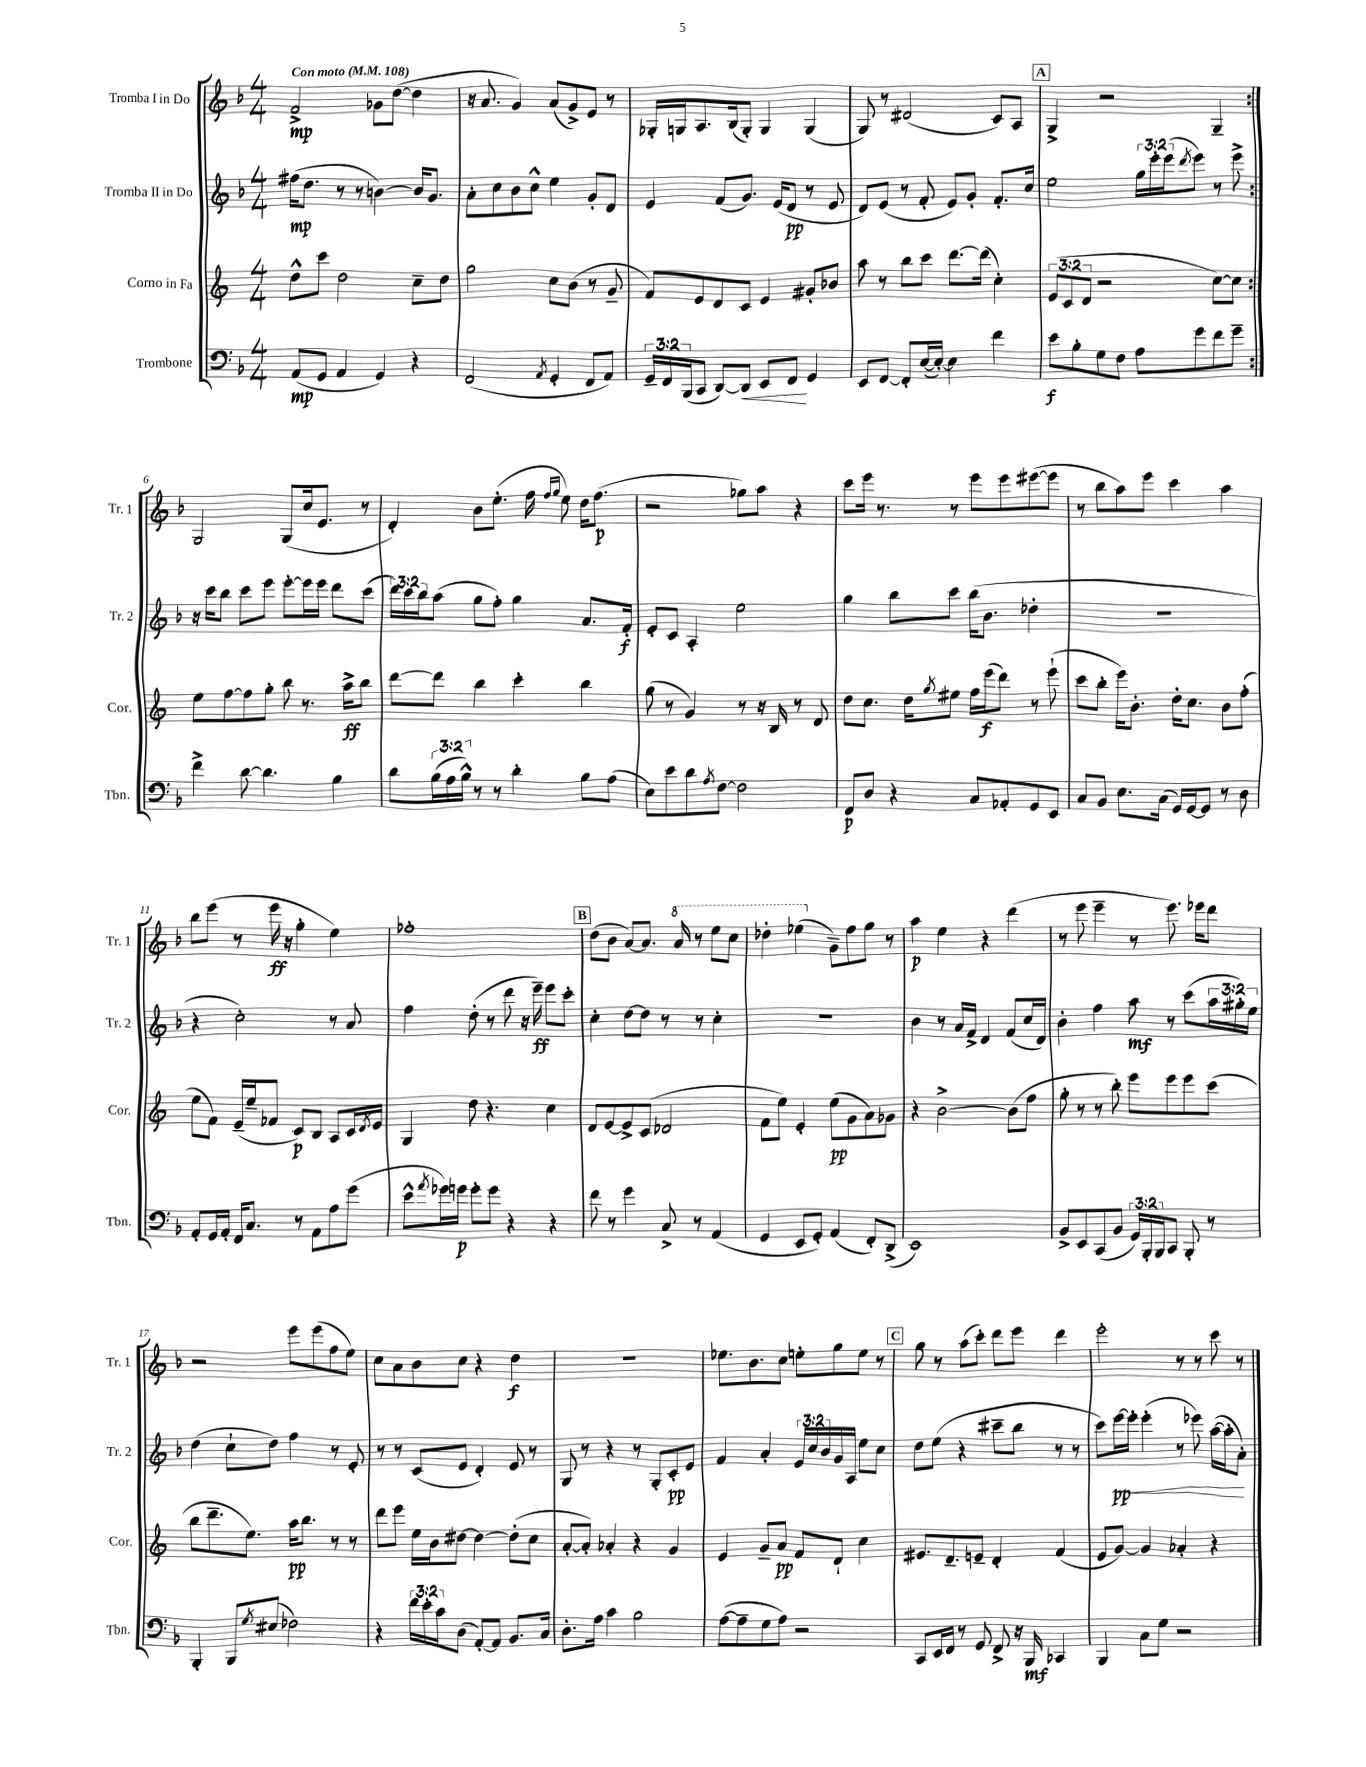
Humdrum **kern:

**kern	**dynam	**kern	**dynam	**kern	**dynam	**kern	**dynam
*part4	*part4	*part3	*part3	*part2	*part2	*part1	*part1
*staff4	*staff4	*staff3	*staff3	*staff2	*staff2	*staff1	*staff1
*I"Trombone	*	*I"Corno in Fa	*	*I"Tromba II in Do	*	*I"Tromba I in Do	*
*I'Tbn.	*	*I'Cor.	*	*I'Tr. 2	*	*I'Tr. 1	*
*clefF4	*	*clefG2	*	*clefG2	*	*clefG2	*
*k[b-]	*	*k[]	*	*k[b-]	*	*k[b-]	*
*M4/4	*	*M4/4	*	*M4/4	*	*M4/4	*
*MM108	*	*MM108	*	*MM108	*	*MM108	*
=1	=1	=1	=1	=1	=1	=1	=1
!	!	!	!	!	!	!LO:TX:a:B:t=Con moto	!
(8AA/L	mp	8dd^^\L	.	(16ff#X\KL	mp	2f^/	mp
.	.	.	.	8.dd\J	.	.	.
8GG/J	.	8ccc\J	.	.	.	.	.
4AA/	.	2dd\	.	8r	.	.	.
.	.	.	.	8r	.	.	.
4GG/)	.	.	.	[4bn\)	.	8g-X\L	.
.	.	.	.	.	.	([8dd\J	.
4r	.	8cc~\L	.	16b/KL]	.	4dd\]	.
.	.	.	.	8.g/J	.	.	.
.	.	8dd\J	.	.	.	.	.
=2	=2	=2	=2	=2	=2	=2	=2
(2FF/	.	2gg\	.	8a'\L	.	16r	.
.	.	.	.	.	.	8.a/	.
.	.	.	.	8cc\	.	.	.
.	.	.	.	8b-\	.	4g/)	.
.	.	.	.	8cc^^\J	.	.	.
8qAA/	.	.	.	.	.	.	.
4GG'/	.	8cc\L	.	4ee\	.	(8a/L	.
.	.	(8b\J	.	.	.	8g^/)	.
8FF/L	.	8r	.	8g'/L	.	8e/J	.
8AA/J)	.	8g~/	.	8d/J	.	8r	.
=3	=3	=3	=3	=3	=3	=3	=3
24GG~/LL	.	8f/L)	.	4e/	.	16G-X'/LL	.
24FF/	.	.	.	.	.	.	.
.	.	.	.	.	.	16Gn/J	.
(24BBB-/J	.	.	.	.	.	.	.
8CC/J	.	8e/	.	.	.	8.A/	.
[8DD/L)	.	8d/	.	(8f/L	.	.	.
.	.	.	.	.	.	(16B-/k	.
!	!LO:HP:b	!	!	!	!	!	!
8DD/J]	<	8c/J	.	8.g/J)	.	8G'/J)	.
8EE/L	.	4e/	.	.	.	4G/	.
.	.	.	.	(16e/KL	.	.	.
8FF/J	.	.	.	8d/J	pp	.	.
4GG/	[	8g#X'/L	.	8r	.	(4G/	.
.	.	8b-X/J	.	8e/	.	.	.
=4	=4	=4	=4	=4	=4	=4	=4
8EE/L	.	8aa\	.	8d/L)	.	8G/)	.
[8FF/J	.	8r	.	(8e/J	.	8r	.
8FF'/L]	.	8bb\L	.	8r	.	(2d#X/	.
([16E/L	.	8ccc\J	.	8f'/	.	.	.
16E'/JJ_)	.	.	.	.	.	.	.
4E\]	.	[8.ddd\L	.	8e/L)	.	.	.
.	.	.	.	8g'/J	.	.	.
.	.	(16ddd\Jk]	.	.	.	.	.
4f\	.	4cc'\)	.	8.f'/L	.	8c/L)	.
.	.	.	.	.	.	8A/J	.
.	.	.	.	16cc/Jk	.	.	.
!!LO:REH:place=s1:t=A
=5	=5	=5	=5	=5	=5	=5	=5
8e\L	f	(12e/L	.	2ee\	.	4G^/	.
.	.	12c/	.	.	.	.	.
8B-'\	.	.	.	.	.	.	.
.	.	12d/J	.	.	.	.	.
8G\	.	2r	.	.	.	2r	.
8F\J	.	.	.	.	.	.	.
8A\L	.	.	.	24gg\LL	.	.	.
.	.	.	.	24eee'\	.	.	.
.	.	.	.	(24eee\J	.	.	.
.	.	.	.	8qddd/	.	.	.
8g\	.	.	.	8eee\J)	.	.	.
8f\	.	[8cc\L)	.	8r	.	4G~/	.
8g~\J	.	8cc\J]	.	8eee^\	.	.	.
!!LO:LB:g=z
=6:|!	=6:|!	=6:|!	=6:|!	=6:|!	=6:|!	=6:|!	=6:|!
4f^\	.	8ee\L	.	16r	.	2G/	.
.	.	.	.	16ccc\KL	.	.	.
.	.	[8ff\	.	8bb-\J	.	.	.
[8d\	.	8ff\]	.	8ccc\L	.	.	.
4.d\]	.	8gg'\J	.	8eee\J	.	.	.
.	.	8bb\	.	[8eee'\L	.	(8G/L	.
.	.	8.r	.	16eee\L]	.	16cc/k	.
.	.	.	.	16eee\JJ	.	8.e/J	.
4B-\	.	.	.	8ddd\L	.	.	.
.	.	16aa^\KL	ff	.	.	.	.
.	.	8bb\J	.	(8ccc\J	.	8r	.
=7	=7	=7	=7	=7	=7	=7	=7
8d\L	.	[8ddd\L	.	24ddd\LL)	.	4d'/)	.
.	.	.	.	24ccc\	.	.	.
.	.	.	.	24bb-\J	.	.	.
(24B-\L	.	8ddd\J]	.	(8aa\J	.	.	.
24A\	.	.	.	.	.	.	.
24B-^^\JJ)	.	.	.	.	.	.	.
8r	.	4bb\	.	8gg\L	.	8b-\L	.
8r	.	.	.	8ff'\J)	.	(8.ee'\J	.
4d'\	.	4ccc'\	.	4gg\	.	.	.
.	.	.	.	.	.	16ff\	.
.	.	.	.	.	.	16qqff/LL	.
.	.	.	.	.	.	16qqgg/JJ	.
.	.	.	.	.	.	8ee\)	.
8B-\L	.	4bb\	.	8.a/L	.	16dd\KL	.
.	.	.	.	.	.	(8.ff\J	p
(8A\J	.	.	.	.	.	.	.
.	.	.	.	16f'/Jk	f	.	.
=8	=8	=8	=8	=8	=8	=8	=8
8E\L)	.	(8gg\	.	8e'/L	.	2r	.
8e\	.	8r	.	8c/J	.	.	.
8d\	.	4g/)	.	4A'/	.	.	.
8qA/	.	.	.	.	.	.	.
[8F\J	.	.	.	.	.	.	.
2F\]	.	8r	.	2ee\	.	8gg-X\L)	.
.	.	16r	.	.	.	8aa\J	.
.	.	16B/	.	.	.	.	.
.	.	8r	.	.	.	4r	.
.	.	8d/	.	.	.	.	.
=9	=9	=9	=9	=9	=9	=9	=9
8FF/L	p	8dd\L	.	4gg\	.	8ccc\L	.
8D/J	.	8.cc\J	.	.	.	16eee\Jk	.
.	.	.	.	.	.	8.r	.
4r	.	.	.	8bb-\L	.	.	.
.	.	16dd\KL	.	.	.	.	.
.	.	8qgg/	.	.	.	.	.
.	.	8ee#X\J	.	8ccc\J	.	8r	.
8C/L	.	16ff\LL	.	(16bb-\KL	.	8eee\L	.
.	.	(16eee\J	f	8.b-\J	.	.	.
8AA-X'/	.	8ddd\J)	.	.	.	8eee\	.
8GG/	.	8r	.	4dd-X'\	.	([8eee#X\	.
8EE/J	.	(8eee`\	.	.	.	8eee#\J]	.
=10	=10	=10	=10	=10	=10	=10	=10
8C/L	.	8ccc\L	.	1r	.	8r	.
8BB-/J	.	8bb'\J	.	.	.	8bb-\L	.
8.E\L	.	16eee\KL)	.	.	.	8aa\)	.
.	.	8.b'\J	.	.	.	.	.
.	.	.	.	.	.	8eee\J	.
(16C\Jk	.	.	.	.	.	.	.
16GG/LL)	.	16dd'\KL	.	.	.	4ccc\	.
[16GG/J	.	8.cc\J	.	.	.	.	.
8GG/J]	.	.	.	.	.	.	.
8r	.	8b\L	.	.	.	4aa\	.
8D\	.	(8ff'\J	.	.	.	.	.
!!LO:LB:g=z
=11	=11	=11	=11	=11	=11	=11	=11
8AA'/L	.	8ee\L	.	4r	.	8bb-\L	.
16GG/L	.	8f\J)	.	.	.	(8eee\J	.
16AA'/JJ	.	.	.	.	.	.	.
16FF/KL	.	(16e~/LL	.	2cc'\)	.	8r	.
8.C/J	.	16ee~/J	.	.	.	.	.
.	.	8f-X/J	.	.	.	16eee\	ff
.	.	.	.	.	.	16r	.
8r	.	8c/L)	p	.	.	4gg'\	.
8AA\L	.	8B/J	.	.	.	.	.
8A\	.	8A/L	.	8r	.	4ee\)	.
(8g\J	.	16c/L	.	8a/	.	.	.
.	.	8qd/	.	.	.	.	.
.	.	16e/JJ	.	.	.	.	.
=12	=12	=12	=12	=12	=12	=12	=12
8e^^\L	.	4G/	.	4ff\	.	1ff-X'	.
8qa/	.	.	.	.	.	.	.
16g-X\L)	.	.	.	.	.	.	.
16gn\JJ	p	.	.	.	.	.	.
8g'\L	.	8dd\	.	(8dd'\	.	.	.
8g\J	.	4.r	.	8r	.	.	.
4r	.	.	.	8ddd\	.	.	.
.	.	.	.	16r	.	.	.
.	.	.	.	16eee~\)	ff	.	.
4r	.	4cc\	.	8eee\L	.	.	.
.	.	.	.	8ccc'\J	.	.	.
!!LO:REH:place=s1:t=B
=13	=13	=13	=13	=13	=13	=13	=13
8f\	.	8d/L	.	4cc'\	.	(8dd\L	.
8r	.	[8e/	.	.	.	8b-\J	.
4g\	.	8e^/]	.	[8dd\L	.	[8a/L)	.
.	.	(8c/J	.	8dd\J]	.	8.a/J]	.
8C^/	.	2d-X/	.	8r	.	.	.
*	*	*	*	*	*	*8va	*
.	.	.	.	.	.	16aa/	.
8r	.	.	.	8r	.	8r	.
(4AA/	.	.	.	4cc'\	.	8eee\L	.
.	.	.	.	.	.	8ccc\J	.
=14	=14	=14	=14	=14	=14	=14	=14
4GG/	.	8f\L	.	1r	.	4ddd-X'\	.
.	.	8ee\J)	.	.	.	.	.
8EE/L	.	4e'/	.	.	.	(4eee-X\	.
8GG'/J)	.	.	.	.	.	.	.
*	*	*	*	*	*	*X8va	*
(4AA/	.	(8ee\L	pp	.	.	8g~\L)	.
.	.	8g\	.	.	.	8ff\	.
8FF'/L)	.	8a\)	.	.	.	8gg\J	.
(8DD^/J	.	8g-X\J	.	.	.	8r	.
=15	=15	=15	=15	=15	=15	=15	=15
1EE)	.	4r	.	4b-\	.	4aa\	p
.	.	[2b^\	.	8r	.	4ee\	.
.	.	.	.	16a/LL	.	.	.
.	.	.	.	16f^/JJ	.	.	.
.	.	.	.	4d/	.	4r	.
.	.	(8b\L]	.	(8f/L	.	(4ddd\	.
.	.	8ff\J	.	16cc/L	.	.	.
.	.	.	.	16d/JJ)	.	.	.
=16	=16	=16	=16	=16	=16	=16	=16
8BB-^/L	.	8gg'\	.	4b-'\	.	8r	.
8EE/	.	8r	.	.	.	8eee\	.
(8CC/	.	8r	.	4ff\	.	4eee~\	.
8BB-/J	.	8bb'\)	.	.	.	.	.
24GG/LL)	.	8eee\L	.	8aa\	mf	8r	.
24BBB-'/	.	.	.	.	.	.	.
24BBB-/J	.	.	.	.	.	.	.
8CC/J	.	8eee\	.	8r	.	8.eee\)	.
8BBB-'/	.	8eee\	.	(8ccc\L	.	.	.
.	.	.	.	.	.	16eee-X\KL	.
8r	.	(8ccc\J	.	24aa\L	.	8ddd\J	.
.	.	.	.	24gg#X'\)	.	.	.
.	.	.	.	24ee\JJ	.	.	.
!!LO:LB:g=z
=17	=17	=17	=17	=17	=17	=17	=17
4BBB-'/	.	8bb\L	.	(4dd\	.	2r	.
.	.	8.ddd~\	.	.	.	.	.
8BBB-/L	.	.	.	8cc`\L	.	.	.
.	.	8.ee\J)	.	.	.	.	.
8qG/	.	.	.	.	.	.	.
(8E#X/J	.	.	.	8dd\J)	.	.	.
2F-X\)	.	16aa\KL	pp	4ff\	.	8eee\L	.
.	.	8.bb\J	.	.	.	.	.
.	.	.	.	.	.	(8eee\	.
.	.	8r	.	8r	.	8ff\	.
.	.	8r	.	8e'/	.	8ee\J)	.
=18	=18	=18	=18	=18	=18	=18	=18
4r	.	8ddd\L	.	8r	.	8cc\L	.
.	.	8eee\J	.	8r	.	8a\	.
24f\LL	.	16ee\LL	.	(8c/L	.	8b-\	.
24e'\	.	.	.	.	.	.	.
.	.	16b\J	.	.	.	.	.
24c\J	.	.	.	.	.	.	.
(8D\J	.	[8dd#X\J	.	8e/J	.	8cc\J	.
[8AA'/L)	.	4dd#\_	.	4d'/)	.	4r	.
8AA/J]	.	.	.	.	.	.	.
8.BB-/L	.	(8dd#'\L]	.	8e/	.	4dd\	f
.	.	8cc\J	.	8r	.	.	.
16C/Jk	.	.	.	.	.	.	.
=19	=19	=19	=19	=19	=19	=19	=19
8.D'\L	.	[8a'/L	.	8G/	.	1r	.
.	.	8a'/J])	.	8r	.	.	.
16A\Jk	.	.	.	.	.	.	.
4c\	.	4a-X'/	.	4r	.	.	.
2B-\	.	4r	.	8r	.	.	.
.	.	.	.	8G'/L	.	.	.
.	.	4g/	.	8c'/	pp	.	.
.	.	.	.	8e/J	.	.	.
=20	=20	=20	=20	=20	=20	=20	=20
([8A\L	.	4e/	.	4f/	.	8.ee-X\L	.
8A~\]	.	.	.	.	.	.	.
.	.	.	.	.	.	8.b-\	.
8G\	.	8g~/L	.	4a'/	.	.	.
8A\J)	.	8a/J	pp	.	.	8cc\J	.
2r	.	8f/L	.	24e/LL	.	8een'\L	.
.	.	.	.	24cc/	.	.	.
.	.	.	.	24b-/	.	.	.
.	.	8d`/J	.	16g/	.	8gg\	.
.	.	.	.	16A/JJ	.	.	.
.	.	4cc\	.	8ee\L	.	8ee\J	.
.	.	.	.	8cc\J	.	8r	.
!!LO:REH:place=s1:t=C
=21	=21	=21	=21	=21	=21	=21	=21
8CC/L	.	8.e#X/L	.	8dd\L	.	8gg\	.
16EE/L	.	.	.	(8ee\J	.	8r	.
16FF/JJ	.	8.d~/	.	.	.	.	.
8r	.	.	.	4r	.	(8aa\L	.
8GG/	.	8en~/J	.	.	.	8ccc'\J)	.
8FF^/	.	4d'/	.	8ccc#X~\L	.	8ddd\L	.
16r	.	.	.	8bb-\J	.	8eee\J	.
16BBB-/	mf	.	.	.	.	.	.
4CC-X/	.	(4f/	.	8r	.	4ddd\	.
.	.	.	.	8r	.	.	.
=22	=22	=22	=22	=22	=22	=22	=22
4BBB-/	.	8e/L	.	8ccc\L)	.	2eee'\	.
.	.	[8g/J)	.	[16eee\L	pp	.	.
!	!	!	!	!	!LO:HP:b	!	!
.	.	.	.	16eee'\JJ]	<	.	.
8C\L	.	4g/]	.	(4eee'\	.	.	.
8G\J	.	.	.	.	.	.	.
2r	.	4a-X'/	.	8r	.	8r	.
.	.	.	.	8eee-X\)	.	8r	.
.	.	4r	.	([16aa\LL	.	8ccc\	.
.	.	.	.	16aa'\J]	.	.	.
.	.	.	.	8a'\J)	.	8r	.
.	.	.	.	.	[	.	.
==	==	==	==	==	==	==	==
*-	*-	*-	*-	*-	*-	*-	*-
